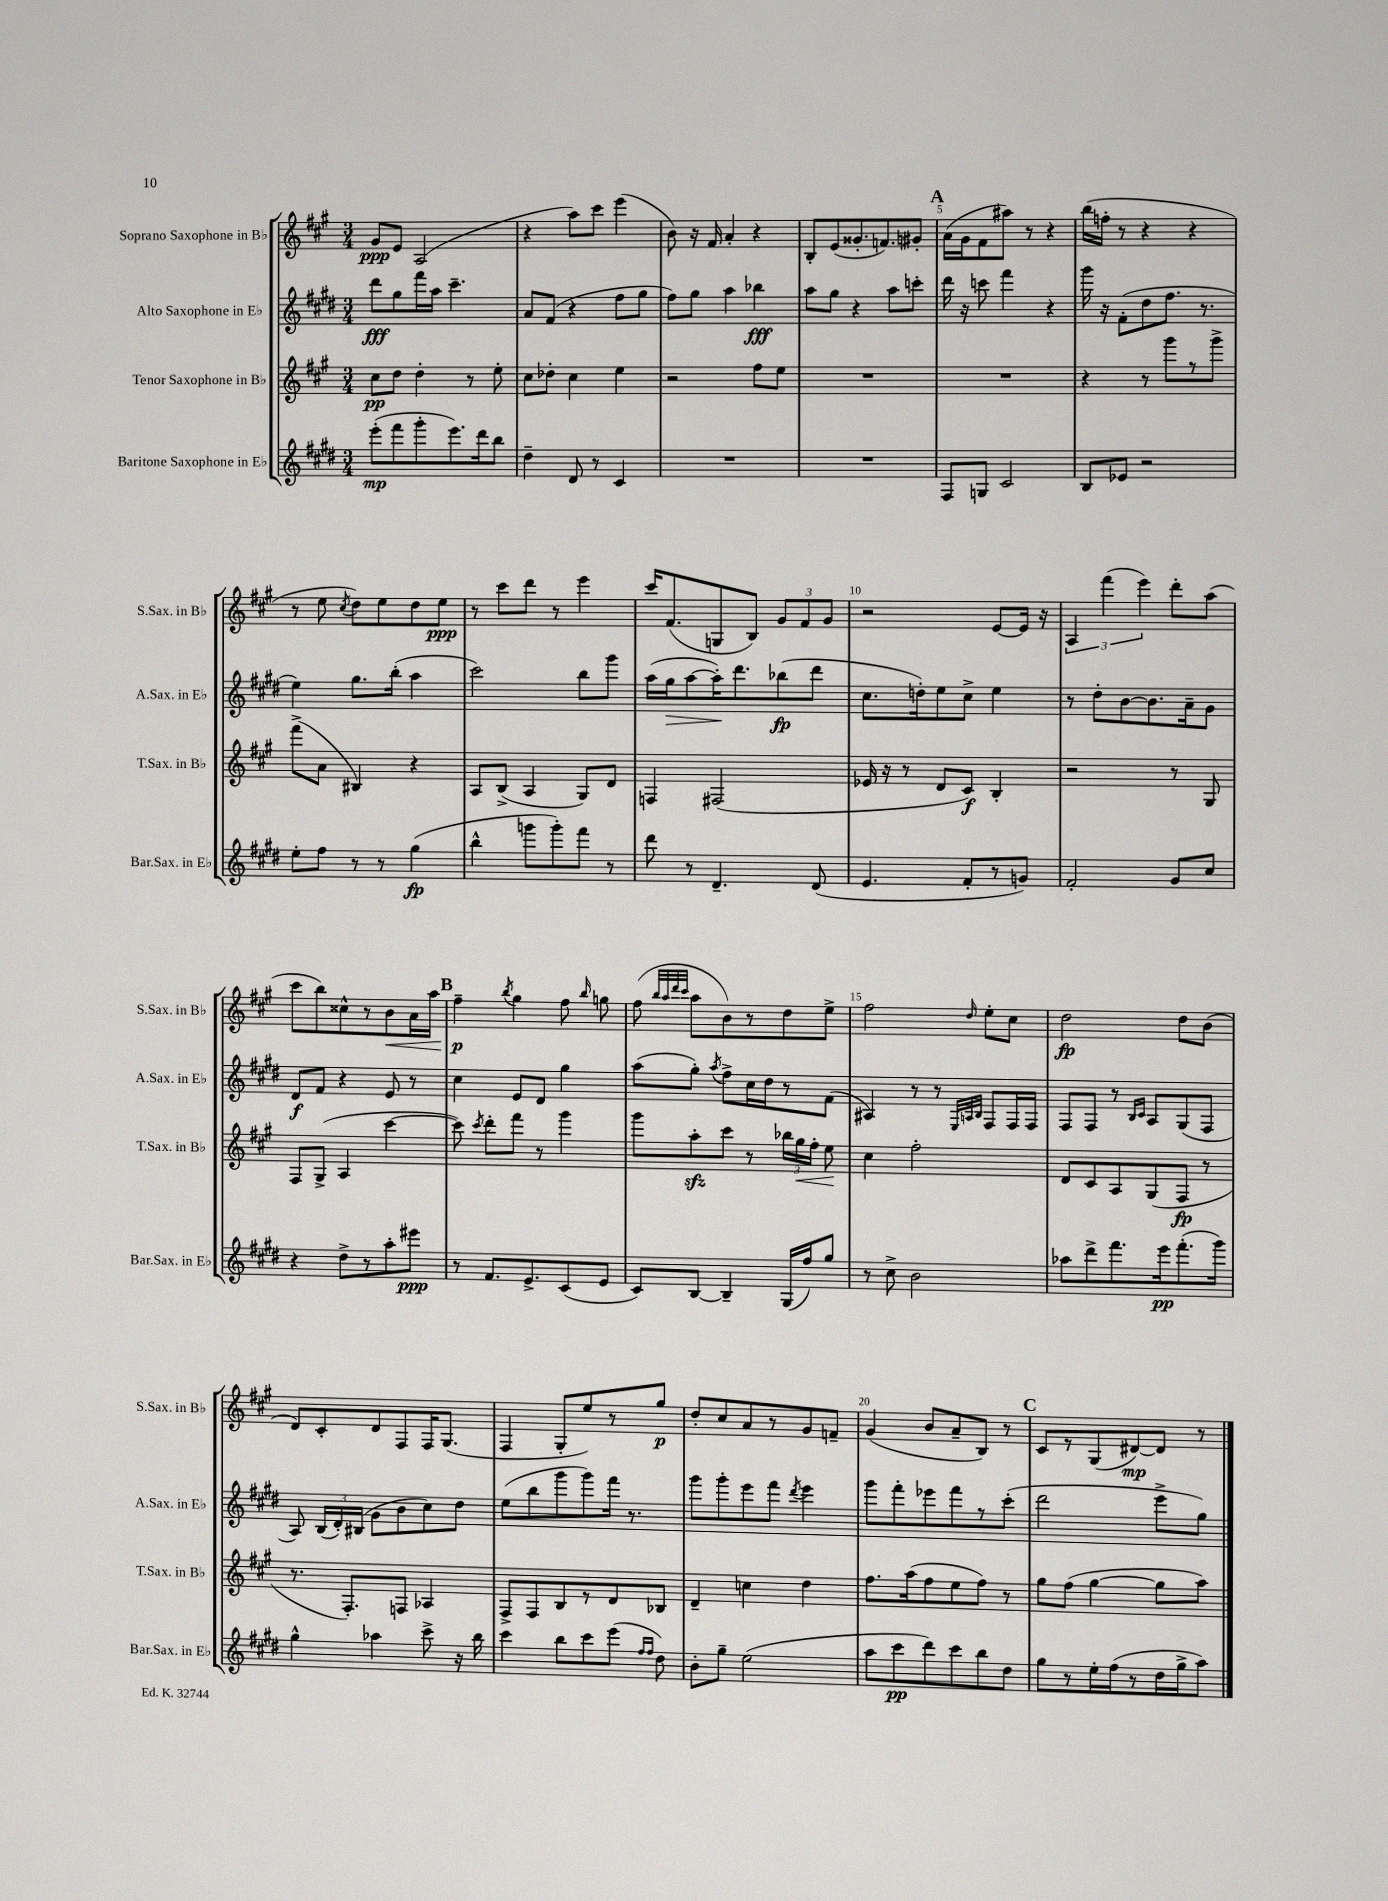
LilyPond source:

<<
\new StaffGroup <<
\new Staff = "s0" \with { instrumentName = "Soprano Saxophone in Bb" shortInstrumentName = "S.Sax. in Bb" } {
    \clef treble \key a \major \numericTimeSignature \time 3/4
    \autoBeamOff gis'8[\ppp e'8] a2( |
    r4 a''8[) cis'''8] e'''4( |
    b'8) r16 fis'16 a'4-. r4 |
    b8[-. e'8( gisis'8.-. f'8.) gis'8]-. |
    \mark \markup { \bold "A" } a'16[( gis'16 fis'8 ais''8]) r8 r4 |
    b''16[( f''16]-. r8 r4 r4 |
    r8 e''8 \acciaccatura { cis''8 } d''8[) e''8 d''8 e''8]\ppp |
    r8 cis'''8[ d'''8] r8 e'''4 |
    cis'''16[ fis'8.( g8 b8]) \tuplet 3/2 { gis'8[ fis'8 gis'8] } |
    r2 e'8[~ e'16] r16 |
    \tuplet 3/2 { a4 fis'''4( e'''4) } d'''8[-. a''8]( |
    cis'''8[ b''8) cisis''8-^ r8 b'8\< a'16 a''16] |
    \mark \markup { \bold "B" } fis''4--\p\! \acciaccatura { b''8 } gis''4 fis''8 \grace { b''16 } g''8 |
    fis''8( \grace { b''32[ a''32 d'''32 cis'''32] } a''8[ b'8) r8 d''8 e''8]-> |
    fis''2 \grace { d''16 } e''8[-. cis''8] |
    d''2\fp d''8[ b'8]( |
    d'8[) cis'8-. d'8 fis8 fis16 gis8.]( |
    fis4 gis8[-. e''8) r8 gis''8]\p |
    d''8[-. cis''8 a'8 r8 gis'8 f'8]-- |
    gis'4( b'8[ a'8-- b8]) r8 |
    \mark \markup { \bold "C" } cis'8[ r8 gis8( dis'8~\mp) dis'8] r8 \bar "|." |
}
\new Staff = "s1" \with { instrumentName = "Alto Saxophone in Eb" shortInstrumentName = "A.Sax. in Eb" } {
    \clef treble \key e \major \numericTimeSignature \time 3/4
    \autoBeamOff dis'''8[\fff gis''8 fis'''16 a''16] cis'''4.-- |
    a'8[ fis'8]( r4 fis''8[ gis''8] |
    fis''8[) gis''8] a''4 bes''4\fff |
    a''8[ gis''8] r4 a''8[ c'''8]-. |
    \mark \markup { \bold "A" } dis'''16 r16 c'''8 fis'''4 r4 |
    gis'''16 r16 fis'8[-.( dis''8 fis''8.] r8. |
    e''4) gis''8.[ b''16]-.( a''4 |
    cis'''2) b''8[ gis'''8] |
    a''16[( gis''16\> a''8~ a''16-.\!) dis'''8. bes''8\fp( dis'''8] |
    cis''8.[ d''16-.) e''8 cis''8]-> e''4 |
    r8 dis''8[-. b'8~ b'8. a'16-- gis'8] |
    dis'8[\f fis'8] r4 e'8 r8 |
    \mark \markup { \bold "B" } cis''4 e'8[ dis'8] gis''4 |
    a''8[( gis''8]-.) \acciaccatura { a''8 } fis''8[-> cis''16 dis''16 r8 fis'8]( |
    ais4) r8 r8 \grace { e32[ a32 b32] } fis8[ fis16 fis16] |
    fis8[ fis8] r8 \grace { b16[ cis'16] } a8[ gis8( fis8] |
    a8) \tuplet 3/2 { b16[( dis'16-.) bis16]( } gis'8[ b'8 cis''8) dis''8] |
    e''8[( b''8 gis'''8 gis'''8) fis'''16] r8. |
    gis'''8[ gis'''8-. e'''8 fis'''8] \acciaccatura { dis'''8 } e'''4 |
    gis'''8[ fis'''8-. ees'''8 fis'''8 r8 cis'''8]-.( |
    \mark \markup { \bold "C" } dis'''2 e'''8[-> gis''8]) \bar "|." |
}
\new Staff = "s2" \with { instrumentName = "Tenor Saxophone in Bb" shortInstrumentName = "T.Sax. in Bb" } {
    \clef treble \key a \major \numericTimeSignature \time 3/4
    \autoBeamOff cis''8[\pp d''8] d''4-. r8 e''8-. |
    cis''8[ des''8]-. cis''4 e''4 |
    r2 fis''8[ e''8] |
    R2. |
    \mark \markup { \bold "A" } R2. |
    r4 r8 gis'''8[ r8 gis'''8]-> |
    fis'''8[->( a'8] bis4) r4 |
    a8[ b8]->( a4 gis8[) d'8] |
    f4 fis2( |
    ees'16 r16 r8 d'8[ cis'8]\f) b4-. |
    r2 r8 gis8 |
    fis8[ gis8]->( a4 cis'''4~ |
    \mark \markup { \bold "B" } cis'''8) \acciaccatura { cis'''8 } d'''8[-. fis'''8] r8 gis'''4 |
    gis'''8[ a''8-.\sfz cis'''8] r8 \tuplet 3/2 { bes''16[ gis''16\< fis''16]-. } e''8\! |
    cis''4 fis''2-. |
    d'8[ cis'8 a8 gis8( fis8]\fp r8 |
    r8. fis8.[-.) f8] aes4 |
    fis8[-> fis8 b8 r8 d'8 bes8] |
    d'4-- c''4 d''4 |
    fis''8.[ a''16( fis''8 e''8 fis''8]) r8 |
    \mark \markup { \bold "C" } gis''8[ fis''8]( gis''4~ gis''8[ a''8]) \bar "|." |
}
\new Staff = "s3" \with { instrumentName = "Baritone Saxophone in Eb" shortInstrumentName = "Bar.Sax. in Eb" } {
    \clef treble \key e \major \numericTimeSignature \time 3/4
    \autoBeamOff e'''8[-.\mp( fis'''8 gis'''8-. e'''8.) dis'''16 b''8] |
    dis''4-- dis'8 r8 cis'4 |
    R2. |
    R2. |
    \mark \markup { \bold "A" } fis8[ g8] cis'2 |
    b8[ ees'8] r2 |
    e''8[-. fis''8] r8 r8 gis''4\fp( |
    b''4-^ g'''8[ g'''8-.) fis'''8] r8 |
    dis'''8 r8 dis'4.-- dis'8( |
    e'4. fis'8[-. r8 g'8]) |
    fis'2-. gis'8[ cis''8] |
    r4 dis''8[-> r8 a''8-. eis'''8]\ppp |
    \mark \markup { \bold "B" } r8 fis'8.[ e'8.-> cis'8( e'8] |
    cis'8[) b8]~ b4-- gis16[( fis''16) gis''8] |
    r8 cis''8-> b'2 |
    aes''8[ dis'''8-> fis'''8. e'''16\pp fis'''8.-.( gis'''16]) |
    gis''4-^ aes''4 cis'''8-> r16 b''16 |
    cis'''4 b''8[ cis'''8 e'''8]( \grace { fis''16[ fis''16] } dis''8) |
    b'8[-. gis''8]-- e''2( |
    a''8[ cis'''8\pp dis'''8) cis'''8 b''8 dis''8] |
    \mark \markup { \bold "C" } gis''8[ r8 e''16-. fis''16( r8 dis''16 gis''16-> a''8]) \bar "|." |
}
>>
>>
\layout { \context { \Score \override BarNumber.break-visibility = ##(#f #t #t) barNumberVisibility = #(every-nth-bar-number-visible 5) } }
